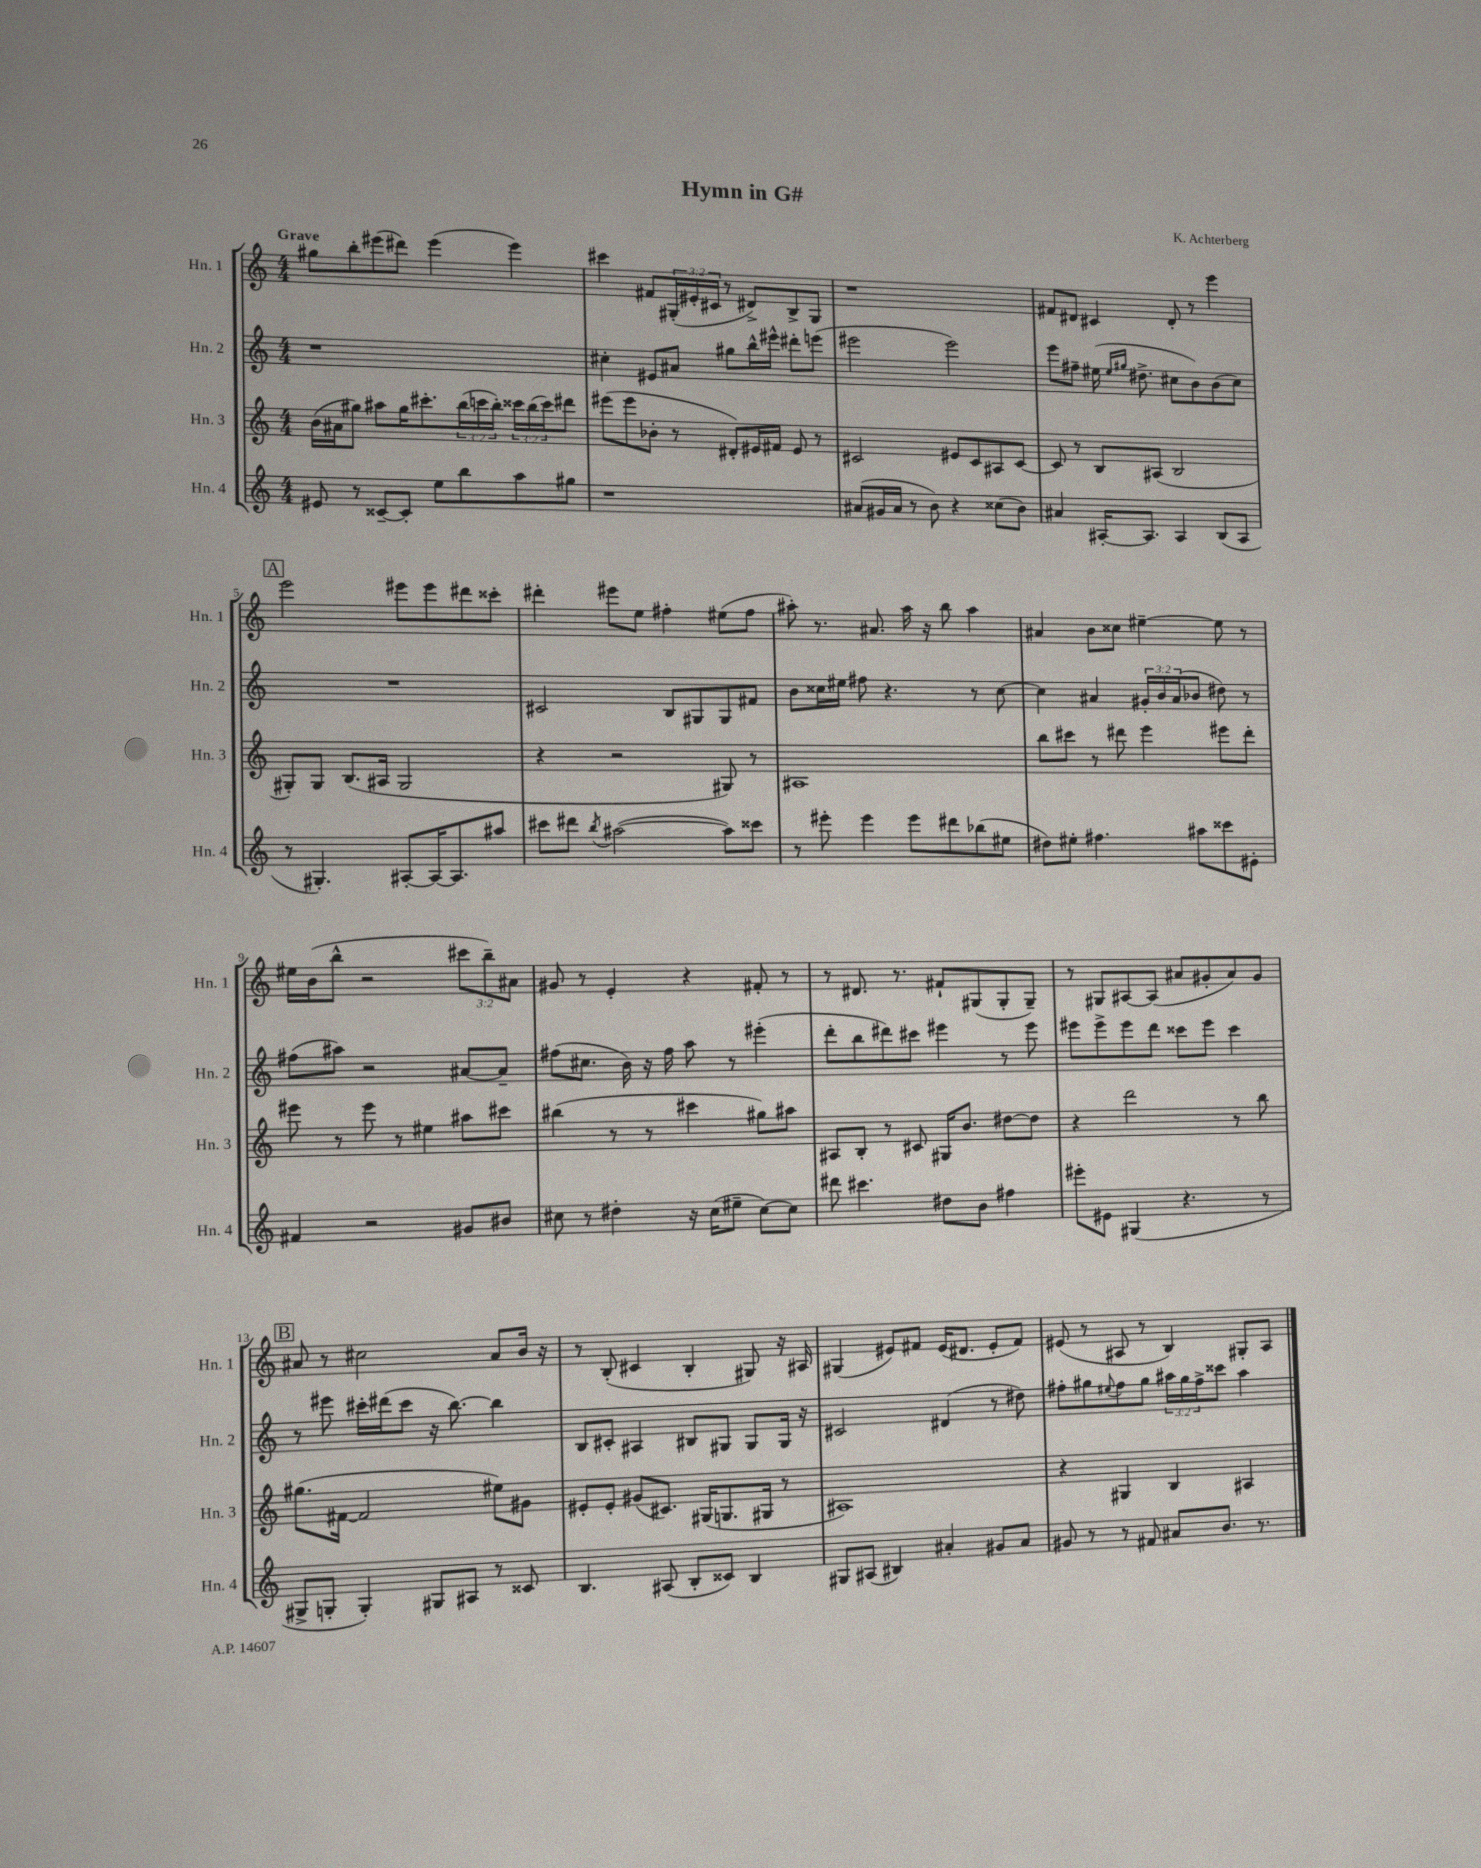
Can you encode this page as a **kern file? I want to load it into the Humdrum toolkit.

**kern	**kern	**kern	**kern
*staff4	*staff3	*staff2	*staff1
*clefG2	*clefG2	*clefG2	*clefG2
*k[]	*k[]	*k[]	*k[]
*M4/4	*M4/4	*M4/4	*M4/4
8e#/	(16b\LL	1r	8gg#\L
.	16a#\J	.	.
8r	8gg#\J)	.	8bb'\
[8c##~/L	8aa#\L	.	(8eee#\
8c##'/]J	16gg#\K	.	8ddd#\J)
.	8.ccc#'\	.	.
8ee\L	.	.	(4eee#\
8bb\	(24bb\L	.	.
.	24ccc\	.	.
.	24bb'\JJ)	.	.
8aa\	24ccc##\LL	.	4eee#\)
.	(24bb\	.	.
.	24ccc##\J)	.	.
8gg#\J	8ddd#\J	.	.
=	=	=	=
1r	(8eee#\L	4cc#'\	4ccc#\
.	8eee#\	.	.
.	8b-'\J	8e#/L	8f#/L
.	8r	8a#/J	(24G#'/L
.	.	.	24e#'/
.	.	.	24c#/JJ
.	8d#'/L)	8gg#\L	8r
.	16e#/L	16bb^^\L	8d#^/L)
.	16f#/JJ	16eee#^^\JJ	.
.	8e#/	8ddd#'\L	8B^/
.	8r	(8eee\J	8G#/J
=	=	=	=
(8a#/L	2c#/	2eee#\	1r
16g#/L	.	.	.
16a#/JJ	.	.	.
8r	.	.	.
8b\)	.	.	.
4r	8e#/L	2eee#\)	.
.	8c#/	.	.
(8cc##\L	8A#/	.	.
8b\J)	[8c#/J	.	.
=	=	=	=
4a#/	8c#/]	8eee\L	8f#/L
.	8r	8ff#~\J	8d#/J
[16A#'/LK	8B/L	(16ee#\	4c#/
.	.	16qqee#/LL	.
.	.	16qqgg#/JJ	.
8.A#/]J	.	8.dd#^\	.
.	(8A#/J	.	.
4A#/	2B/	8cc#\L	8d#'/
.	.	8b\)	8r
(8B/L	.	(8b\	4eee\
8A#/J	.	8cc#\J)	.
=	=	=	=
8r	8G#'/L)	1r	2eee\
4.G#'/)	8G#/J	.	.
.	(8.B/L	.	.
.	16A#/Jk	.	.
[8A#'/L	2G#/	.	8eee#\L
16A#/_K	.	.	8eee#\
8.A#/]	.	.	.
.	.	.	8ddd#\
8aa#/J	.	.	8ccc##'\J
=	=	=	=
8ccc#\L	4r	2c#/	4ddd#'\
8ddd#\J	.	.	.
8qbb/	.	.	.
([2aa#\	2r	.	8eee#\L
.	.	.	8ee\J
.	.	8B/L	4ff#'\
.	.	8G#/	.
8aa#\]L)	8G#/)	8G#/	(8ee#\L
8ccc##\J	8r	8f#/J	8ff#\J
=	=	=	=
8r	1A#	8b\L	8aa#'\)
8eee#'\	.	16cc##\L	8.r
.	.	16ee#\JJ	.
4eee#\	.	8ff#\	.
.	.	.	8.a#/
.	.	4.r	.
8eee#\L	.	.	16aa#\
.	.	.	16r
8ddd#\	.	.	8bb\
(8bb-\	.	8r	4aa#\
8ee#\J	.	[8cc##\	.
=	=	=	=
8dd#\L)	8bb\L	4cc##\]	4a#/
8ee#'\J	8ccc#\J	.	.
4.ff#\	8r	4a#/	8b\L
.	8ddd#\	.	8cc##\J
.	4eee\	24g#'/LL	[4ee#~\
.	.	24b/	.
.	.	(24a#/J	.
8aa#\L	.	8b-/J	.
8ccc##\	8eee#\L	8dd#\)	8ee#\]
8e#'\J	8ddd#'\J	8r	8r
=	=	=	=
4f#/	8eee#\	(8ff#\L	16ee#\LL
.	.	.	(16b\J
.	8r	8aa#\J)	8bb^^\J
2r	8eee#\	2r	2r
.	8r	.	.
.	4ee#\	.	.
8g#/L	8aa#\L	[8a#/L	12ccc#\L
.	.	.	12bb~\)
8b#/J	8ccc#\J	8a#~/]J	.
.	.	.	12a#\J
=	=	=	=
8cc#\	(4bb#\	(8ff#\L	8g#/
8r	.	8.cc#\J	8r
4dd#'\	8r	.	4e'/
.	.	16b\)	.
.	8r	16r	.
.	.	16ff#\	.
16r	4ccc#\	8aa\	4r
(16cc#\LK	.	.	.
8ee#~\J	.	8r	.
[8cc#\L)	8gg#\L)	(4eee#'\	8f#'/
8cc#\]J	8aa#\J	.	8r
=	=	=	=
8ddd#\	8A#/L	8ddd'\L	8r
4.ccc#\	8B'/J	8bb\	8.d#/
.	8r	8ddd#\)	.
.	.	.	8.r
.	8c#/	8ccc#\J	.
8dd#\L	16G#/LK	4eee#\	8f#`/L
.	8.b/J	.	.
8b\J	.	.	(8G#/
4ff#\	[8dd#\L	8r	8G#'/
.	8dd#\]J	8eee#\	8G#~/J)
=	=	=	=
8eee#'\L	4r	8eee#\L	8r
8e#\J	.	8eee#^\	8G#/L
(4G#/	2ddd\	8eee#\	[8A#/
.	.	8ddd\J	(8A#/]J
4.r	.	8ccc##\L	8a#/L
.	.	8eee#\J	8g#'/
.	8r	4ccc##\	8a#/)
8r	8bb\	.	8g#/J
=	=	=	=
8G#^/L	(8.gg#\L	8r	8a#/
8G'/J	.	8eee#\	8r
.	[16f#\Jk	.	.
4G'/)	2f#/]	16ccc#'\LL	2cc#\
.	.	(16ddd#\J	.
.	.	8ccc#\J	.
8G#/L	.	16r	.
.	.	[8.bb\)	.
8A#/J	.	.	.
8r	8ee#\L)	4bb\]	8a#/L
8c##/	8g#\J	.	16b/Jk
.	.	.	16r
=	=	=	=
4.B/	8e#'/L	8B/L	8r
.	8e#'/J	8c#'/J	(8B'/
.	(8g#/L	4A#/	4c#/
(8A#/	8.c#/J)	.	.
8B'/L	.	8B#/L	4B'/
.	(16G#/LK	.	.
8c##/J)	8.G/	8G#/J	.
4B/	.	8G#/L	8G#/)
.	16G#/Jk	.	.
.	8r	16G#/Jk	16r
.	.	16r	16A#/
=	=	=	=
8G#/L	1A#)	2c#/	(4G#/
(8A#/J	.	.	.
4B#/)	.	.	8e#/L)
.	.	.	8f#/J
4a#'/	.	(4d#/	(16e#/LK
.	.	.	8.d#/J
8g#/L	.	8r	8e#'/L
8a#/J	.	8dd#\)	8f#/J)
=	=	=	=
8g#/	4r	8ff#'\L	(8e#/
8r	.	8gg#\	8r
.	.	8qqee#/	.
8r	4G#/	8ff#\	8A#/
8f#/	.	8gg#\J	8r
8a#/L	4B/	24aa#\LL	4B/)
.	.	24gg#\	.
.	.	24ff#^\J	.
8.b/J	.	8ccc##\J	.
.	4A#/	4aa#\	8G#'/L
8.r	.	.	.
.	.	.	8A#/J
==	==	==	==
*-	*-	*-	*-
